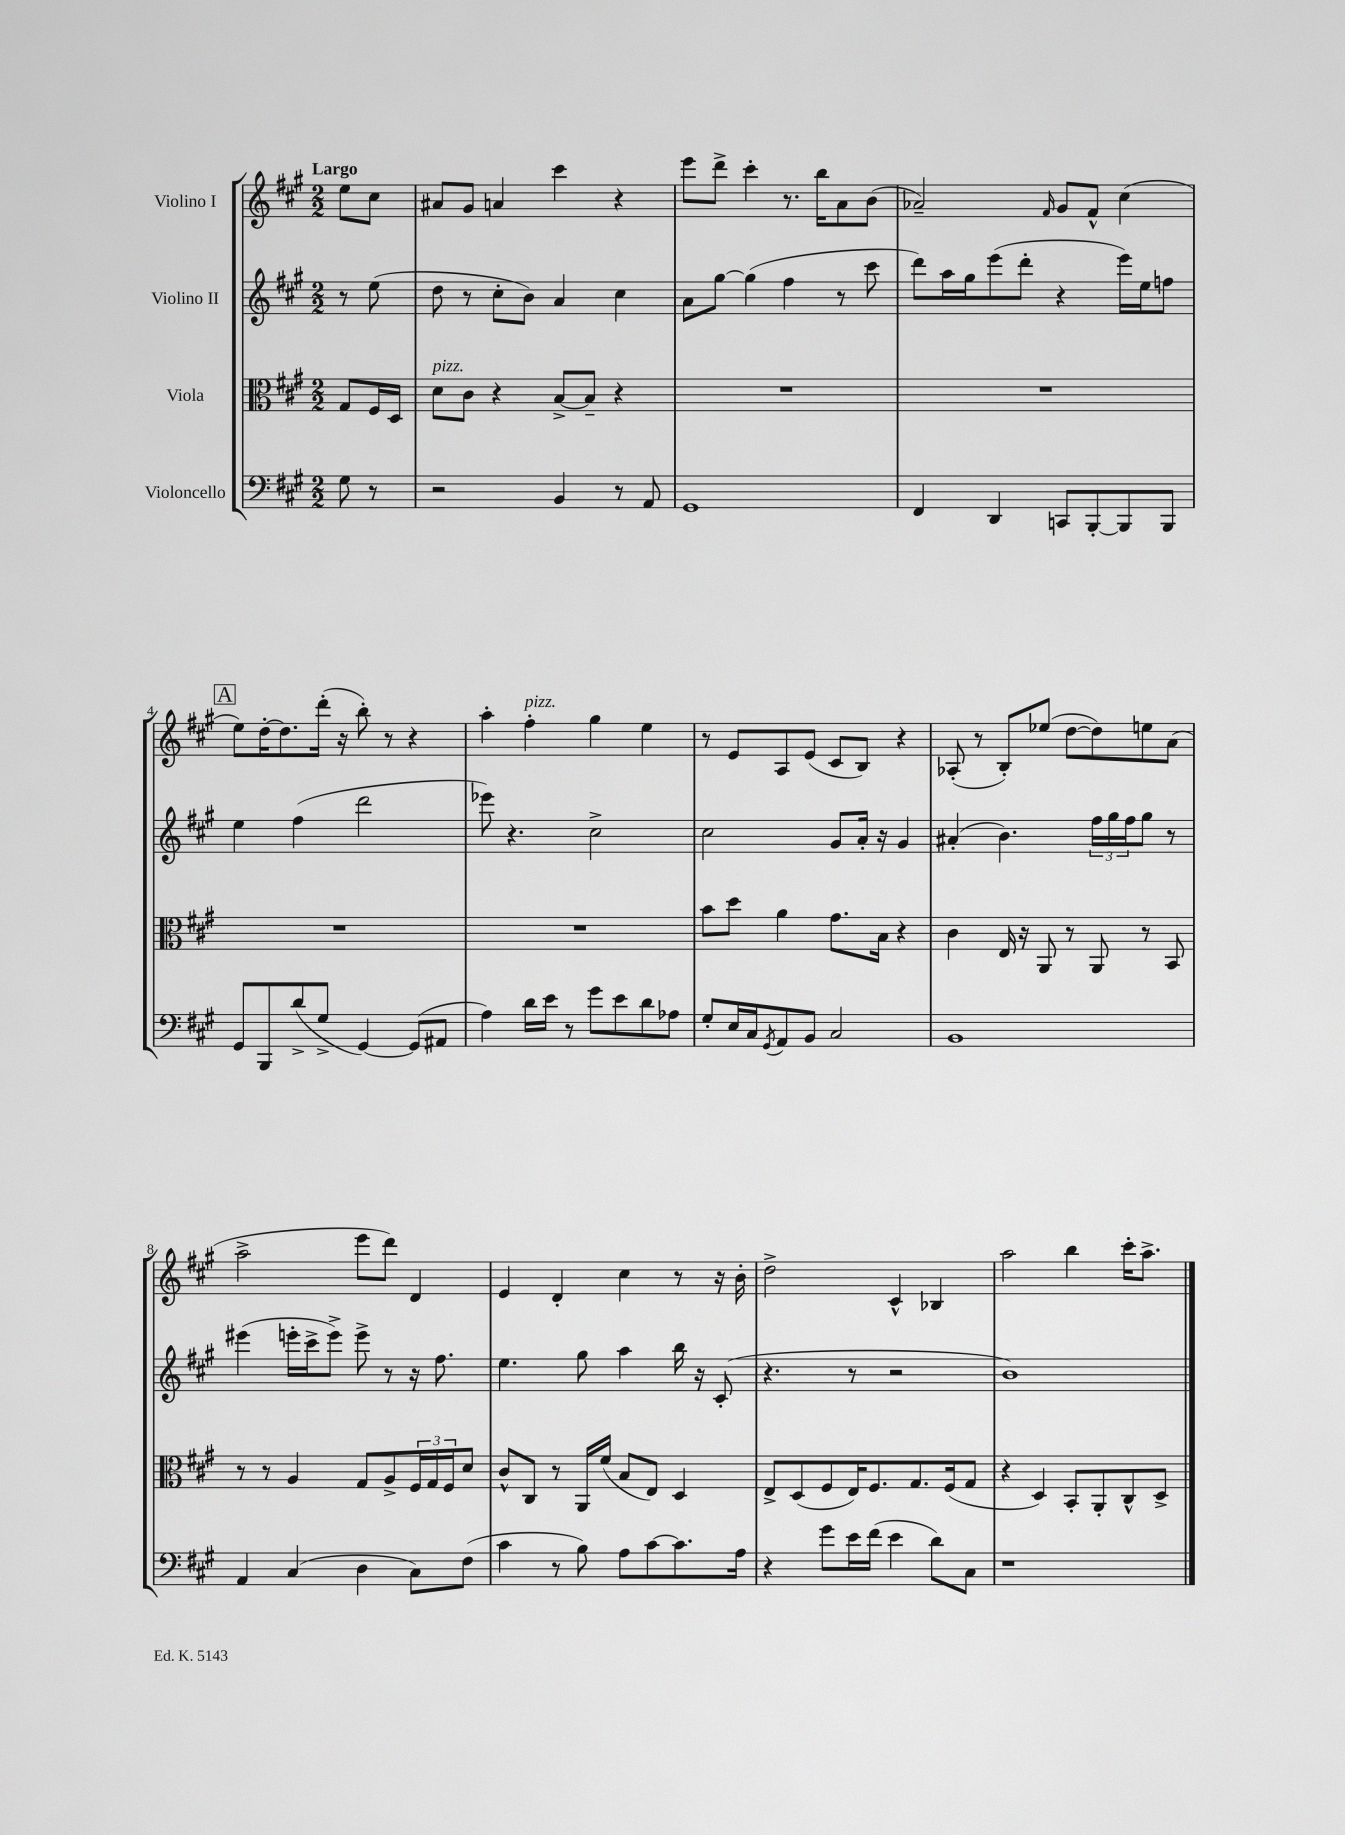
<<
\new StaffGroup <<
\new Staff = "s0" \with { instrumentName = "Violino I" } {
    \clef treble \key a \major \numericTimeSignature \time 2/2 \partial 4 \tempo "Largo"
    e''8 cis''8 |
    ais'8 gis'8 a'4 cis'''4 r4 |
    e'''8 d'''8-> cis'''4-. r8. b''16 a'8 b'8( |
    aes'2--) \grace { fis'16 } gis'8 fis'8-^ cis''4( |
    \mark \markup { \box "A" } e''8) d''16~-. d''8. d'''16-.( r16 b''8-.) r8 r4 |
    a''4-. fis''4-.^\markup { \italic "pizz." } gis''4 e''4 |
    r8 e'8 a8 e'8( cis'8 b8) r4 |
    aes8-.( r8 b8-.) ees''8( d''8~ d''8) e''8 a'8( |
    a''2-> e'''8 d'''8) d'4 |
    e'4 d'4-. cis''4 r8 r16 b'16-. |
    d''2-> cis'4-^ bes4 |
    a''2 b''4 cis'''16-. a''8.-> \bar "|." |
}
\new Staff = "s1" \with { instrumentName = "Violino II" } {
    \clef treble \key a \major \numericTimeSignature \time 2/2 \partial 4
    r8 e''8( |
    d''8 r8 cis''8-. b'8) a'4 cis''4 |
    a'8 gis''8~ gis''4( fis''4 r8 cis'''8 |
    d'''8) a''16 gis''16 e'''8( d'''8-. r4 e'''16) e''16 f''8 |
    \mark \markup { \box "A" } e''4 fis''4( d'''2 |
    ees'''8) r4. cis''2-> |
    cis''2 gis'8 a'16-. r16 gis'4 |
    ais'4-.( b'4.) \tuplet 3/2 { fis''16 gis''16 fis''16 } gis''8 r8 |
    eis'''4( e'''16-. cis'''16-> e'''8->) e'''8-> r8 r16 fis''8. |
    e''4. gis''8 a''4 b''16 r16 cis'8-.( |
    r4. r8 r2 |
    b'1) \bar "|." |
}
\new Staff = "s2" \with { instrumentName = "Viola" } {
    \clef alto \key a \major \numericTimeSignature \time 2/2 \partial 4
    gis8 fis16 d16 |
    d'8^\markup { \italic "pizz." } cis'8 r4 b8~-> b8-- r4 |
    R1 |
    R1 |
    \mark \markup { \box "A" } R1 |
    R1 |
    b'8 d''8 a'4 gis'8. b16 r4 |
    cis'4 e16 r16 a,8 r8 a,8 r8 b,8 |
    r8 r8 a4 gis8 a8-> \tuplet 3/2 { fis16 gis16 fis16 } d'8 |
    cis'8-^ cis8 r8 a,16 fis'16( b8 e8) d4 |
    e8-> d8( fis8 e16) fis8. gis8. fis16( gis8 |
    r4 d4) b,8-. a,8-. cis8-^ d8-> \bar "|." |
}
\new Staff = "s3" \with { instrumentName = "Violoncello" } {
    \clef bass \key a \major \numericTimeSignature \time 2/2 \partial 4
    gis8 r8 |
    r2 b,4 r8 a,8 |
    gis,1 |
    fis,4 d,4 c,8 b,,8~-. b,,8 b,,8 |
    \mark \markup { \box "A" } gis,8 b,,8 d'8->( gis8-> gis,4~) gis,8( ais,8 |
    a4) d'16 e'16 r8 gis'8 e'8 d'8 aes8 |
    gis8-. e16 cis16 \acciaccatura { gis,8 } a,8 b,8 cis2 |
    b,1 |
    a,4 cis4( d4 cis8) fis8( |
    cis'4 r8 b8) a8 cis'8~ cis'8. a16 |
    r4 gis'8 e'16 fis'16( e'4 d'8) cis8 |
    r1 \bar "|." |
}
>>
>>
